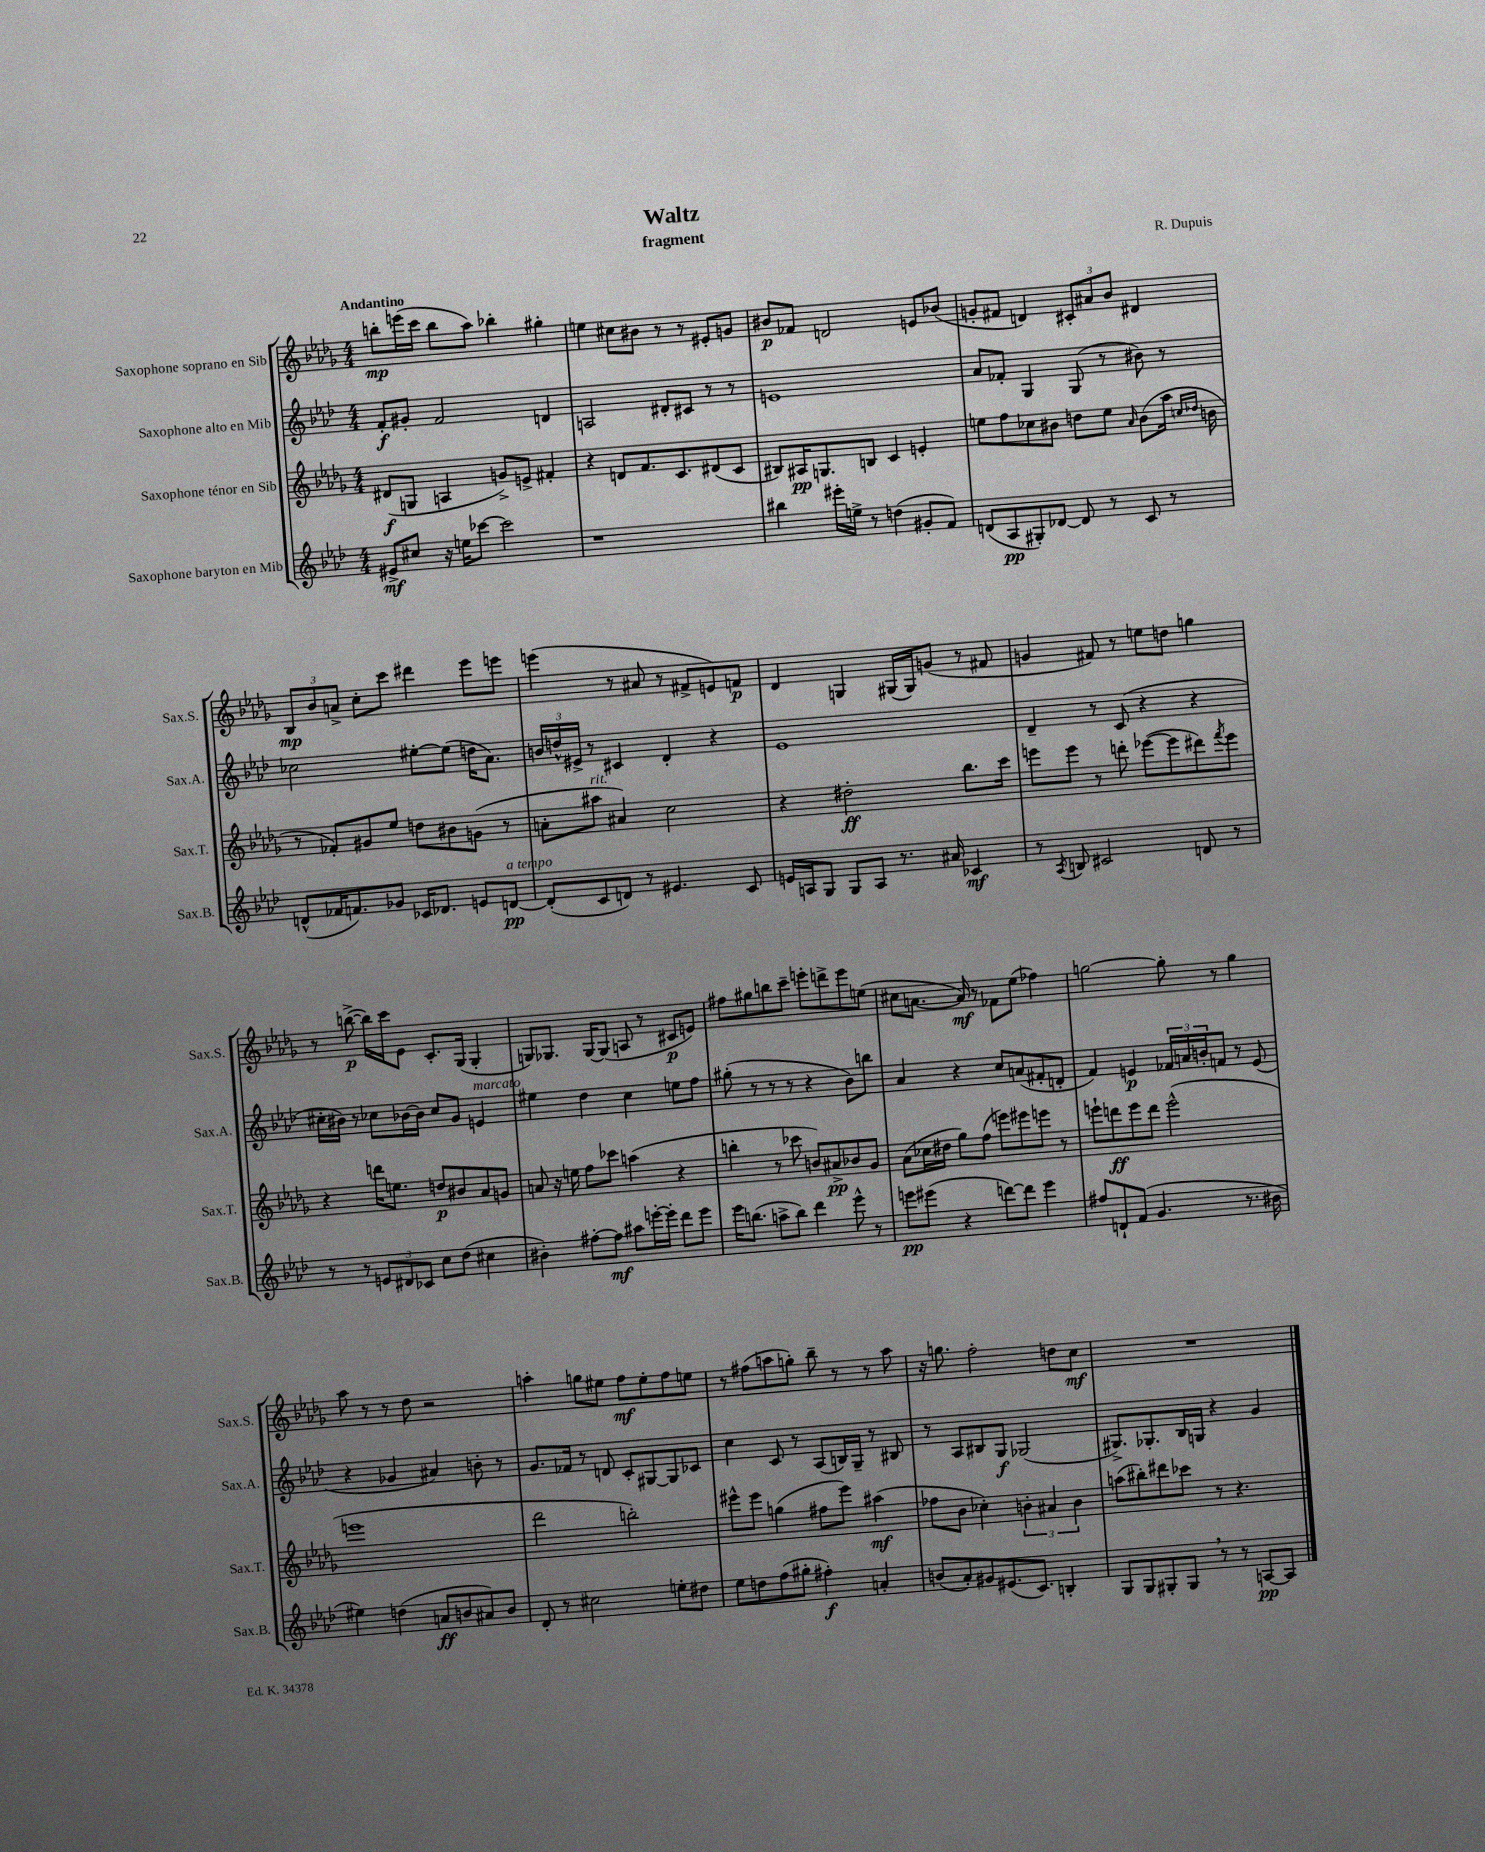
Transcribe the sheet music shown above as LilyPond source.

\header { title = "Waltz" composer = "R. Dupuis" subtitle = "fragment" }
<<
\new StaffGroup <<
\new Staff = "s0" \with { instrumentName = "Saxophone soprano en Sib" shortInstrumentName = "Sax.S." } {
    \clef treble \key des \major \numericTimeSignature \time 4/4 \tempo "Andantino"
    b''8-.\mp e'''16( c'''16 b''8 aes''8) bes''4-. gis''4-. |
    e''4 cis''8 bis'8 r8 r8 eis'8-. g'8 |
    bis'8\p fes'8 d'2 e'8 bes'8( |
    g'8-. fis'8 d'4) \tuplet 3/2 { cis'8-. ais'8 bes'8 } dis'4 |
    \tuplet 3/2 { bes8\mp bes'8 a'8-> } c''8-. c'''8 dis'''4 ees'''8 e'''8 |
    e'''4( r8 ais'8 r8 fis'8-> e'8) f'8\p |
    des'4 g4 gis16( gis16) g'8( r8 fis'8 |
    g'4 fis'8) r8 e''8 d''8 g''4 |
    r8 b''8~->\p( b''16) c'''16 ees'8 c'8.-. ges16( ges4-. |
    g8) ges8. ges16~ ges8( a8 r8 cis'8\p e'8) |
    fis''8 gis''8 b''8 c'''8-- e'''8-. d'''8-> e'''8 e''8( |
    cis''8 a'8.~ a'16\mf) r8 fes'8 ees''8( fes''4) |
    g''2~ g''8-. r8 g''4 |
    aes''8 r8 r8 des''8 r2 |
    a''4-. g''8 eis''8 f''8\mf eis''8-. f''8 e''8 |
    r8 fis''8( a''8 g''8-.) bes''8-- r8 r8 a''8 |
    r16 g''8. f''2-. d''8 c''8\mf |
    R1 \bar "|." |
}
\new Staff = "s1" \with { instrumentName = "Saxophone alto en Mib" shortInstrumentName = "Sax.A." } {
    \clef treble \key aes \major \numericTimeSignature \time 4/4
    f'8-.\f gis'8-. f'2 d'4 |
    a2 dis'8-. cis'8 r8 r8 |
    e'1 |
    aes'8 fes'8-. g4 g8( r8 bis'8) r8 |
    ces''2 eis''8~-. eis''8( d''16 aes'8.) |
    \tuplet 3/2 { b'16 d''16-^ eis'16-> } r8 cis'4 des'4-. r4 |
    ees'1 |
    des'4-- r8 c'8( r4 r4 |
    cis''16-. bis'16) r8 ces''8 bes'16~ bes'16 ces''8 g'8 e'4^\markup { \italic "marcato" } |
    eis''4 des''4 c''4 e''8 f''8 |
    gis''8-.( r8 r8 r8 r4 bes'8) b''8 |
    aes'4 r4 c''8 a'8( fis'8-. d'8-. |
    f'4) e'4\p \tuplet 3/2 { fes'16 a'16 b'16-. } f'8 r8 e'8( |
    r4 ges'4 ais'4) b'8-. r8 |
    g'8. fes'16 r8 d'8 c'8-. gis8~ gis8 ces'8 |
    c''4 c'8 r8 aes8( b16) g16-- r8 bis8 |
    r8 aes8 bis8 g8\f ges2( |
    gis8.->) ges8.-. bes16 g16 r4 g'4 \bar "|." |
}
\new Staff = "s2" \with { instrumentName = "Saxophone ténor en Sib" shortInstrumentName = "Sax.T." } {
    \clef treble \key des \major \numericTimeSignature \time 4/4
    dis'8\f( g8 a4 g'8->) e'8-> fis'4-. |
    r4 d'8 f'8. c'8. dis'8( c'8 |
    bis8) ais16\pp g8. b8 c'4 e'4-. |
    e''8 f''8 ces''8 bis'8 d''8 e''8 \grace { aes'16 } bis'8( aes''16 \grace { c''16 des''16 } b'16 |
    r8 fes'8-.) gis'8 ees''8 d''8 bis'8 g'8( r8 |
    a'8-. ais''8^\markup { \italic "rit." } ais'4) c''2 |
    r4 dis''2-.\ff bes''8. c'''16 |
    e'''8 e'''8 r8 d'''8-. ees'''8~( ees'''8 dis'''8) \acciaccatura { f'''8 } ees'''8 |
    r4 d'''16 e''8. d''8\p bis'8 aes'8 g'8 |
    a'8 r16 e''16 f''8 ces'''8 a''4( r4 |
    b''4-. r8 ces'''8 b'8) ais'8->\pp bes'8 ges'8 |
    aes'8( ces''16 dis''16 ges''8) f''8( e'''8) eis'''8 e'''8 r8 |
    e'''8-! d'''8\ff e'''8 d'''8 e'''2-^( |
    e'''1 |
    des'''2 b''2-.) |
    eis'''8-^ eis'''8 g''4( fis''8 eis'''8) ais''4\mf( |
    fes''8 bes'8 ces''4-.) \tuplet 3/2 { b'4-. ais'4 b'4 } |
    a''8( bis''8-.) dis'''8 ces'''8 r8 r4. \bar "|." |
}
\new Staff = "s3" \with { instrumentName = "Saxophone baryton en Mib" shortInstrumentName = "Sax.B." } {
    \clef treble \key aes \major \numericTimeSignature \time 4/4
    eis'8->\mf cis''8 r16 e''16 ces'''8~ ces'''2 |
    r1 |
    bis''4 eis'''16-. e''16-> r8 d''4( gis'8-. f'8) |
    d'8( aes8\pp gis8-.) des'8~ des'8 r8 c'8 r8 |
    d'8-^( fes'16 f'8.) ges'8 ces'16 des'8. e'8 d'8~\pp^\markup { \italic "a tempo" } |
    d'8-.( c'8 d'8) r8 eis'4. c'8 |
    e'16 a16 g8 g8 a8 r8. ais'16 ces'4\mf |
    r8 \acciaccatura { aes8 } b8 cis'2 d'8 r8 |
    r8 r8 \tuplet 3/2 { e'8 dis'8 ces'8 } c''8 des''8( cis''4 |
    bis'4-.) fis''8~-. fis''8\mf ais''8 e'''16~-. e'''16-. des'''8 e'''8 |
    ees'''16 b''8.( a''8-> b''8) des'''4 ees'''8-^ r8 |
    e'''8\pp eis'''8( r4 d'''8~) d'''8 eis'''4 |
    fis''8 d'8-! f'8( g'4. r8. bis'16 |
    eis''4) d''4( a'8\ff b'8 ais'8) b'8 |
    des'8-. r8 cis''2 e''8-. dis''8 |
    ees''8 d''8 f''8( gis''8-. fis''4-.\f) a'4-. |
    b'8( aes'8-.) gis'8 eis'8.( c'8.) b4-. |
    g8 g8 gis8-. gis8 \breathe r8 r8 a8~\pp a8 \bar "|." |
}
>>
>>
\layout { \context { \Score \remove "Bar_number_engraver" } }
